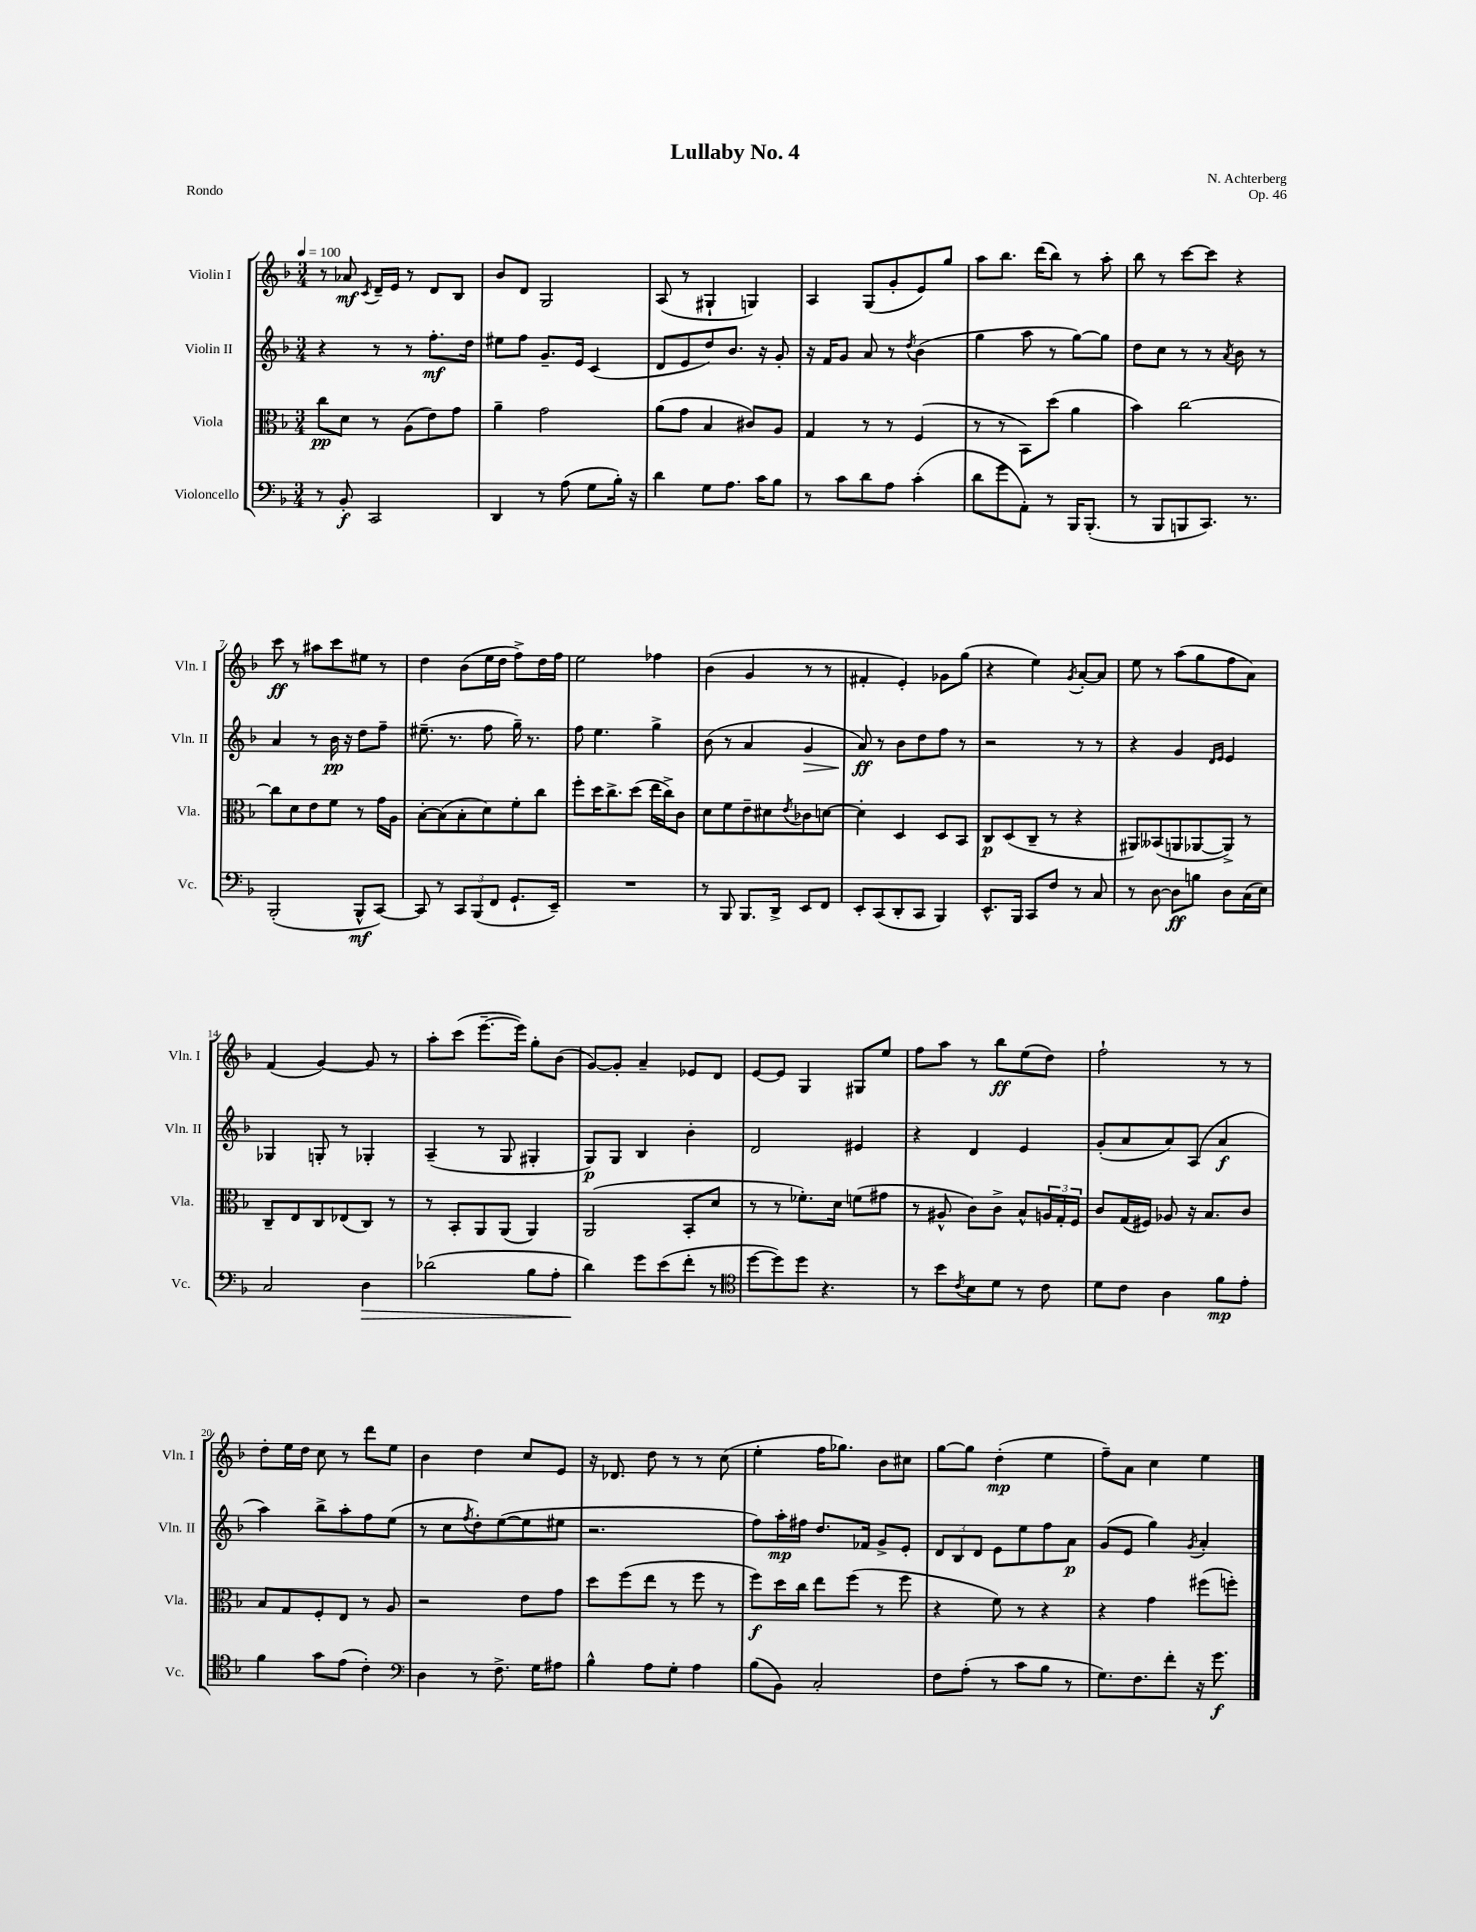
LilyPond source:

\header { title = "Lullaby No. 4" composer = "N. Achterberg" opus = "Op. 46" piece = "Rondo" }
<<
\new StaffGroup <<
\new Staff = "s0" \with { instrumentName = "Violin I" shortInstrumentName = "Vln. I" } {
    \clef treble \key f \major \numericTimeSignature \time 3/4 \tempo 4 = 100
    r8 aes'8\mf \acciaccatura { c'8 } d'16-- e'16 r8 d'8 bes8 |
    bes'8 d'8 g2 |
    a8( r8 gis4-! g4) |
    a4 g8( g'8-. e'8) g''8 |
    a''8 bes''8. d'''16( bes''8) r8 a''8-. |
    bes''8 r8 c'''8~ c'''8 r4 |
    c'''8\ff r8 ais''8 c'''8 eis''8 r8 |
    d''4 bes'8( e''16 d''16 f''8->) d''16 f''16 |
    e''2 fes''4 |
    bes'4( g'4 r8 r8 |
    fis'4-. e'4-.) ges'8 g''8( |
    r4 e''4) \acciaccatura { g'8 } a'8~-. a'8 |
    e''8 r8 a''8( g''8 f''8 a'8) |
    f'4( g'4~) g'8 r8 |
    a''8-. c'''8( e'''8.~-- e'''16) g''8-. bes'8( |
    g'8~) g'8-. a'4-- ees'8 d'8 |
    e'8~ e'8 g4 gis8 e''8 |
    f''8 a''8 r8 bes''8\ff e''8( d''8) |
    f''2-! r8 r8 |
    d''8-. e''16 d''16 c''8 r8 d'''8 e''8 |
    bes'4 d''4 c''8 e'8 |
    r16 des'8. d''8 r8 r8 c''8( |
    e''4-. f''16 ges''8.) bes'8 cis''8 |
    g''8~ g''8 d''4-.\mp( e''4 |
    f''8--) a'8 c''4 e''4 \bar "|." |
}
\new Staff = "s1" \with { instrumentName = "Violin II" shortInstrumentName = "Vln. II" } {
    \clef treble \key f \major \numericTimeSignature \time 3/4
    r4 r8 r8 f''8.-.\mf d''16 |
    eis''8 f''8 g'8.-- e'16 c'4( |
    d'8 e'8 d''8) bes'8. r16 g'8-. |
    r16 f'16 g'8 a'8 r8 \acciaccatura { d''8 } bes'4( |
    g''4 a''8 r8 g''8~) g''8 |
    d''8 c''8 r8 r8 \acciaccatura { a'8 } bes'8 r8 |
    a'4 r8 bes'16\pp r16 d''8 f''8-- |
    eis''8.--( r8. f''8 g''16--) r8. |
    f''8 e''4. g''4-> |
    bes'8( r8 a'4 g'4\> |
    a'8\ff\!) r8 bes'8 d''8 f''8 r8 |
    r2 r8 r8 |
    r4 g'4 \grace { d'16 e'16 } e'4 |
    ges4 g8-. r8 ges4-. |
    a4--( r8 g8 gis4-. |
    g8\p) g8 bes4 bes'4-. |
    d'2 eis'4 |
    r4 d'4 e'4 |
    g'8-.( a'8 a'8) a8( a'4\f |
    a''4) bes''8-> a''8-. f''8 e''8( |
    r8 c''8 \acciaccatura { f''8 } d''8-.) e''8~( e''8 eis''8 |
    r2. |
    f''8) a''16-.\mp fis''16 d''8. fes'16 g'8-> e'8-. |
    \tuplet 3/2 { d'8 bes8 d'8 } e'8 e''8 f''8 a'8\p |
    g'8( e'8 g''4) \acciaccatura { g'8 } a'4-. \bar "|." |
}
\new Staff = "s2" \with { instrumentName = "Viola" shortInstrumentName = "Vla." } {
    \clef alto \key f \major \numericTimeSignature \time 3/4
    c''8\pp d'8 r8 a8( e'8) g'8 |
    a'4-- g'2 |
    a'8( g'8 bes4 cis'8) a8 |
    g4 r8 r8 f4( |
    r8 r8 bes,8) d''8( a'4 |
    bes'4) c''2~ |
    c''8 d'8 e'8 f'8 r8 g'16 a16 |
    bes8~-. bes8( bes8-. d'8) f'8-. c''8 |
    f''8-. d''16 c''8.-> d''8( e''16 c''16->) c'8 |
    d'8 f'8 e'8-- dis'8 \acciaccatura { e'8 } ces'8 d'8~ |
    d'4-. d4 d8 bes,8 |
    c8\p d8( c8-- r8 r4 |
    ais,8) beses,8( a,8 aes,8~ aes,8->) r8 |
    c8-- e8 c8 ees8( c8) r8 |
    r8 bes,8-. a,8 a,8( a,4) |
    a,2( bes,8-. d'8 |
    r8 r8 fes'8.-.) d'16 f'8( gis'8 |
    r8 ais8-^ c'8) c'8-> bes8-^ \tuplet 3/2 { a16 g16-. f16 } |
    c'8 g16( fis16) aes8 r16 bes8. c'8 |
    bes8 g8 f8-. e8 r8 a8 |
    r2 e'8 g'8 |
    d''8 f''8( e''8 r8 f''8 r8 |
    f''8\f) d''16 c''16 e''8 f''8( r8 f''8 |
    r4 f'8) r8 r4 |
    r4 g'4 fis''8( f''8-.) \bar "|." |
}
\new Staff = "s3" \with { instrumentName = "Violoncello" shortInstrumentName = "Vc." } {
    \clef bass \key f \major \numericTimeSignature \time 3/4
    r8 bes,8-.\f c,2 |
    d,4 r8 a8( g8 bes16-.) r16 |
    d'4 g8 a8. c'16 bes8 |
    r8 c'8 d'8 a8 c'4-.( |
    d'8 g'8 a,8-.) r8 bes,,16 bes,,8.-.( |
    r8 bes,,8 b,,8 c,8.) r8. |
    bes,,2-.( bes,,8-^\mf c,8~) |
    c,8 r8 \tuplet 3/2 { c,8 bes,,8( f,8 } g,8.-! e,16--) |
    R2. |
    r8 bes,,8 bes,,8. d,16-> e,8 f,8 |
    e,8-. c,8( d,8-. c,8 bes,,4) |
    e,8.-^ bes,,16 c,8 f8 r8 c8 |
    r8 d8~ d8\ff b8 d8 c16( e16) |
    c2 d4\> |
    des'2( bes8 a8-. |
    d'4\!) g'8 e'8( f'8-. r8 |
    \clef tenor d''8~ d''8) d''8 r4. |
    r8 bes'8 \acciaccatura { c'8 } bes8 d'8 r8 c'8 |
    d'8 c'8 a4 f'8\mp e'8-. |
    f'4 g'8 e'8( c'4-.) |
    \clef bass d4 r8 f8.-> g16 ais8 |
    bes4-^ a8 g8-. a4 |
    bes8( bes,8) c2-. |
    f8 a8-.( r8 c'8 bes8 r8 |
    g8.) f8. f'8-. r16 g'8.\f \bar "|." |
}
>>
>>
